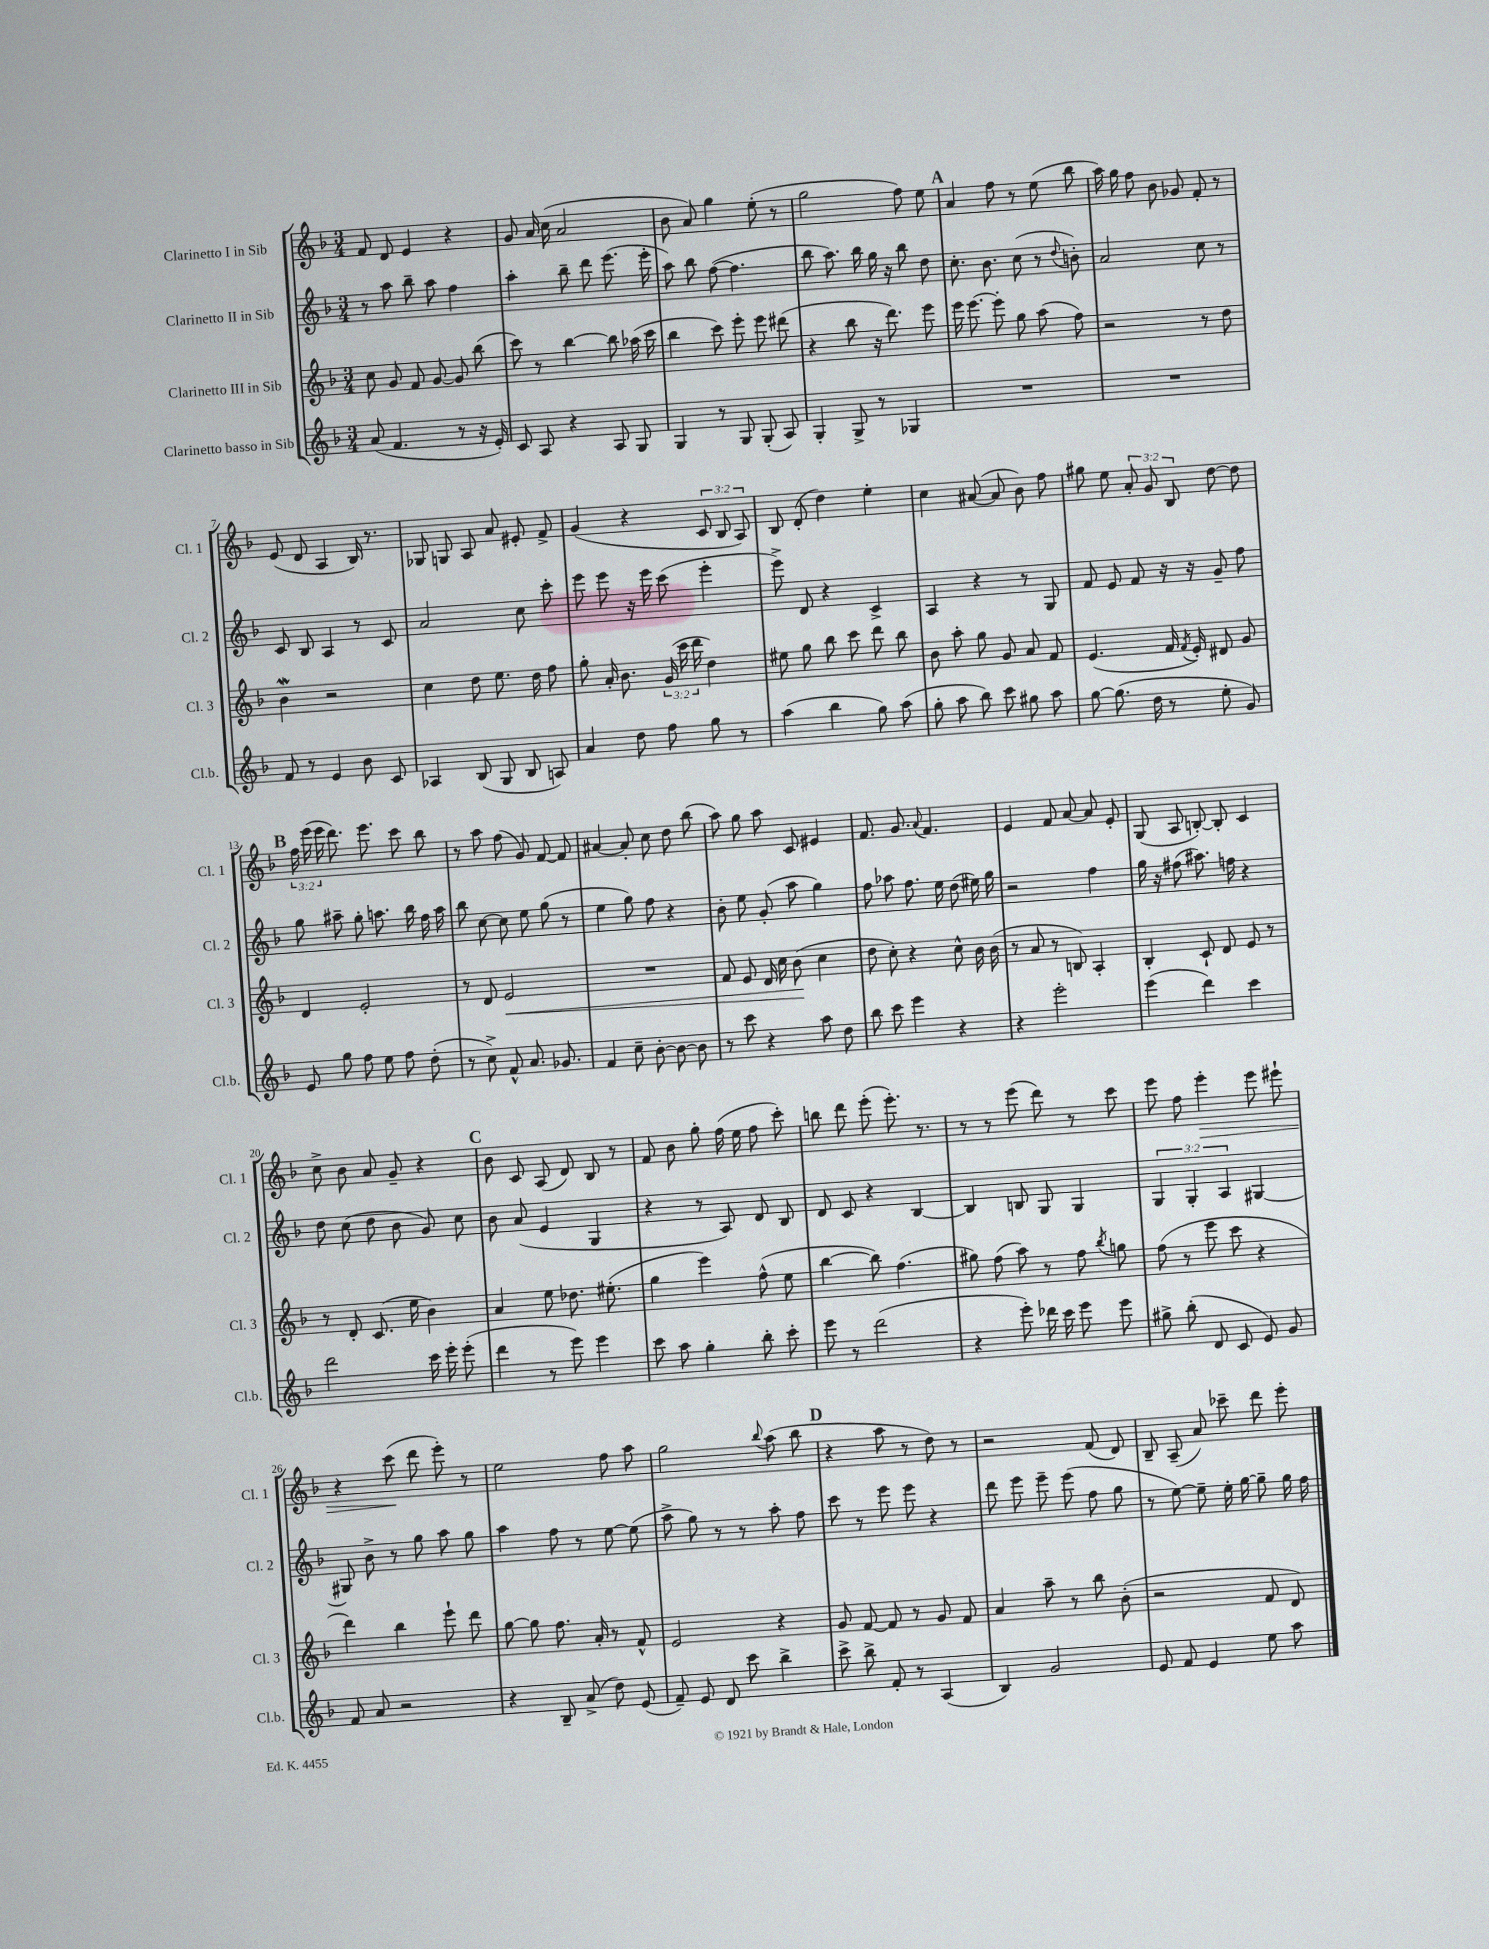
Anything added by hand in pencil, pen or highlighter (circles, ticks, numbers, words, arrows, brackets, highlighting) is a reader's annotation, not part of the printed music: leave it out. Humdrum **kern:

**kern	**kern	**kern	**kern
*staff4	*staff3	*staff2	*staff1
*clefG2	*clefG2	*clefG2	*clefG2
*k[b-]	*k[b-]	*k[b-]	*k[b-]
*M3/4	*M3/4	*M3/4	*M3/4
(8a	8cc	8r	8f
4.f	8g	8aa	8d
.	8f	8bb-~	4e
.	[8g	8aa	.
8r	8g]	4ff	4r
16r	(8bb-	.	.
16e')	.	.	.
=	=	=	=
8c	8ccc)	4aa'	8g
8A	8r	.	16a
.	.	.	(16cc
4r	[4bb-	8bb-~	2a
.	.	8ddd	.
8A	8bb-]	(8.eee	.
8G	(16aa-	.	.
.	16ccc	16eee'	.
=	=	=	=
4G	4bb-	8aa)	8b-
.	.	8bb-	8a)
8r	8ccc)	([8ff	4gg
8G	8eee'	4.ff]	.
(8G'	8eee	.	(8ee'
8A)	(8ddd#	.	8r
=	=	=	=
4G'	4r	8bb-	2gg
.	.	8.aa)	.
8G^	8bb-	.	.
.	.	16bb-	.
8r	16r	16gg	.
.	8.ddd)	16r	.
4G-	.	8bb-	8ff)
.	8eee	8dd	8ee
=	=	=	=
2.r	16eee	8.cc'	4a
.	[8.eee	.	.
.	.	8.b-	.
.	8eee']	.	8ff
.	8gg	(8cc	8r
.	(8aa	8r	(8ee
.	.	8qqdd	.
.	8ff)	8b')	8bb-
=	=	=	=
2.r	2r	2a	16aa)
.	.	.	16gg
.	.	.	8ff
.	.	.	8b-
.	.	.	8g-
.	8r	8cc	8f'
.	8dd	8r	8r
=	=	=	=
8f	4b-	8c	(8e
8r	.	8B-	8d
4e	2r	4A	4A
8b-	.	8r	16B-)
.	.	.	8.r
8c	.	8c	.
=	=	=	=
4A-	4cc	2a	8G-
.	.	.	8G
(8B-	8dd	.	8A
8G	8.ee	.	8a
8B-	.	8cc	8e#'
.	16dd	.	.
8A)	8ff	8ccc'	8f^
=	=	=	=
4a	8gg'	8eee	(4g
.	16a'	8eee	.
.	8.b-	.	.
8dd	.	16r	4r
.	.	16eee	.
8ff	(24g	(8ccc	.
.	24ccc	.	.
.	24ddd	.	.
8gg	4dd)	4eee'	12c
.	.	.	12B-
8r	.	.	.
.	.	.	12A)
=	=	=	=
(4aa	8ee#	8eee^)	8B-
.	8gg	8d	(8d'
4bb-	8bb-	4r	4dd)
.	8ccc	.	.
8gg)	8ddd	4c^	4ee'
(8aa	8bb-	.	.
=	=	=	=
8gg'	8b-	4A	4cc
8aa	8aa'	.	.
8bb-)	8gg	4r	([8a#
8ccc	8g	.	8a#]
8gg#	8a	8r	8b-)
8aa	8f	8G	8ff
=	=	=	=
[8gg	(4.e	8f	8gg#
(8.gg]	.	8e	8ee
.	.	8f	12a'
16dd	.	.	.
.	.	.	12g
8r	16f	16r	.
.	.	.	12B-
.	8qf	.	.
.	16e')	16r	.
8ee'	8d#	8g~	[8dd
8g)	8g	8ff	8dd]
=	=	=	=
8e	4d	8gg	24ff
.	.	.	(24eee
.	.	.	24eee
8gg	.	8aa#~	8.ddd)
8ff	2e'	8gg'	.
.	.	.	8.eee
8ee	.	8.aa	.
8ff	.	.	8ccc
.	.	16bb-	.
(8dd'	.	16ff	8bb-
.	.	16aa	.
=	=	=	=
8r	8r	8bb-	8r
8cc^)	8d	[8cc	8aa
8f^^	2e	8cc]	(8ff
8.a	.	8ee	8g)
.	.	(8gg	[8f
8.g-	.	.	.
.	.	8r	8f]
=	=	=	=
4f	2.r	4ee	[4a#
8cc~	.	8gg)	8a#']
[8b-'	.	8ff	8cc
8b-_	.	4r	8dd
8b-]	.	.	(8bb-
=	=	=	=
8r	8f	8b-'	8aa)
8ccc	8e	8ee	8gg
4r	16d	(8g'	8aa
.	16cc	.	.
.	(8b-	8aa	8c
8aa	4cc	4gg)	4e#
8dd	.	.	.
=	=	=	=
8bb-	8dd	8ff	8.f
8ccc	8cc')	8aa-	.
.	.	.	8.g
4eee	4r	8.ff	.
.	.	.	8qqa
.	.	.	4.f
.	.	16ee	.
4r	8cc^^	(8dd	.
.	16b-	16ee#)	.
.	(16b-	16gg	.
=	=	=	=
4r	8r	2r	4e
.	8a	.	.
2eee'	8r	.	8f
.	8B)	.	[8a
.	4A'	4ff	8a]
.	.	.	8e'
=	=	=	=
(4eee	4B-'	16gg	(8G
.	.	16r	.
.	.	(8ff#	8A
4ddd)	8c`	8.aa#)	[8B')
.	8d	.	8B']
.	.	16ff	.
4ccc	8e	4r	4c
.	8r	.	.
=	=	=	=
2ddd	8r	8dd	8cc^
.	8d'	(8cc	8b-
.	(8.c	8dd	8a
.	.	8b-	8g~
.	16ee	.	.
16ccc	4b-)	8g)	4r
16eee'	.	.	.
(8eee'	.	8cc	.
=	=	=	=
4ddd	4a	8b-	8b-
.	.	(8a	8c
8r	8ee	4e	(8A
8eee)	8.dd-	.	8d)
4eee	.	4G	8B-
.	(8.ee#'	.	.
.	.	.	8r
=	=	=	=
8ccc	4gg	4r	8f
8aa	.	.	8b-
4gg'	4eee)	8r	8gg'
.	.	8A)	(16ff
.	.	.	16ee
8bb-'	(8ff^^	8d	8ff
8ccc'	8ee	8B-	8ccc')
=	=	=	=
8eee	[4bb-	8d	8bb
8r	.	8c	8ddd
(2ddd	8bb-])	4r	(8eee'
.	(4.ff	.	8.eee')
.	.	[4B-	.
.	.	.	8.r
=	=	=	=
4r	8gg#)	4B-]	8r
.	(8ff	.	8r
8eee')	8aa)	8B	(8eee
16ddd-	8r	8G	8ddd)
16ccc	.	.	.
8eee	8ff	4G	8r
.	8qbb-	.	.
8eee	8gg	.	8ccc
=	=	=	=
8gg#^	(8ff	6G	8eee
(8bb-'	8r	.	8ff
.	.	6G'	.
8d	8eee	.	4eee'
.	.	6A	.
8c	8ccc	.	.
8e)	4r	[4G#	8eee
8g	.	.	8eee#`
=	=	=	=
8f	4ddd)	8G#]	4r
8a	.	8b-^	.
2r	4bb-	8r	(8ccc
.	.	8gg	8ddd
.	8eee`	8aa	8eee')
.	8ddd	8gg	8r
=	=	=	=
4r	[8gg	4aa	2ee
.	8gg]	.	.
8B-~	8.ff	8ff	.
(8a^	.	8r	.
.	16a'	.	.
8dd)	8r	[8ee	8ff
(8e	8f^^	(8ee]	8aa
=	=	=	=
8f~)	2e	8aa^	2gg
8e	.	8gg)	.
8d	.	8r	.
8ccc	.	8r	.
.	.	.	8qqbb-
4bb-^	4r	8aa'	(8aa
.	.	8ff	8bb-
=	=	=	=
8ccc^	8g	8ccc	4r
8bb-^	[8f	8r	.
8f'	8f]	8eee	8aa
8r	8r	8eee	8r
(4A	8g	4r	8dd)
.	8f	.	8r
=	=	=	=
4B-)	4a	8ddd	2r
.	.	8eee	.
2g	8aa~	8eee~	.
.	8r	(8eee	.
.	8bb-	8ff	(8f
.	(8b-'	8gg	8d)
=	=	=	=
8e	2r	8r	8B-~
8f	.	[8ee)	(8A~
4e	.	8ee~]	8a)
.	.	16ee'	8ccc-~
.	.	[16gg	.
8ee	8f	8gg~]	8ddd
8aa	8d)	16gg	8eee'
.	.	16ff	.
==	==	==	==
*-	*-	*-	*-
